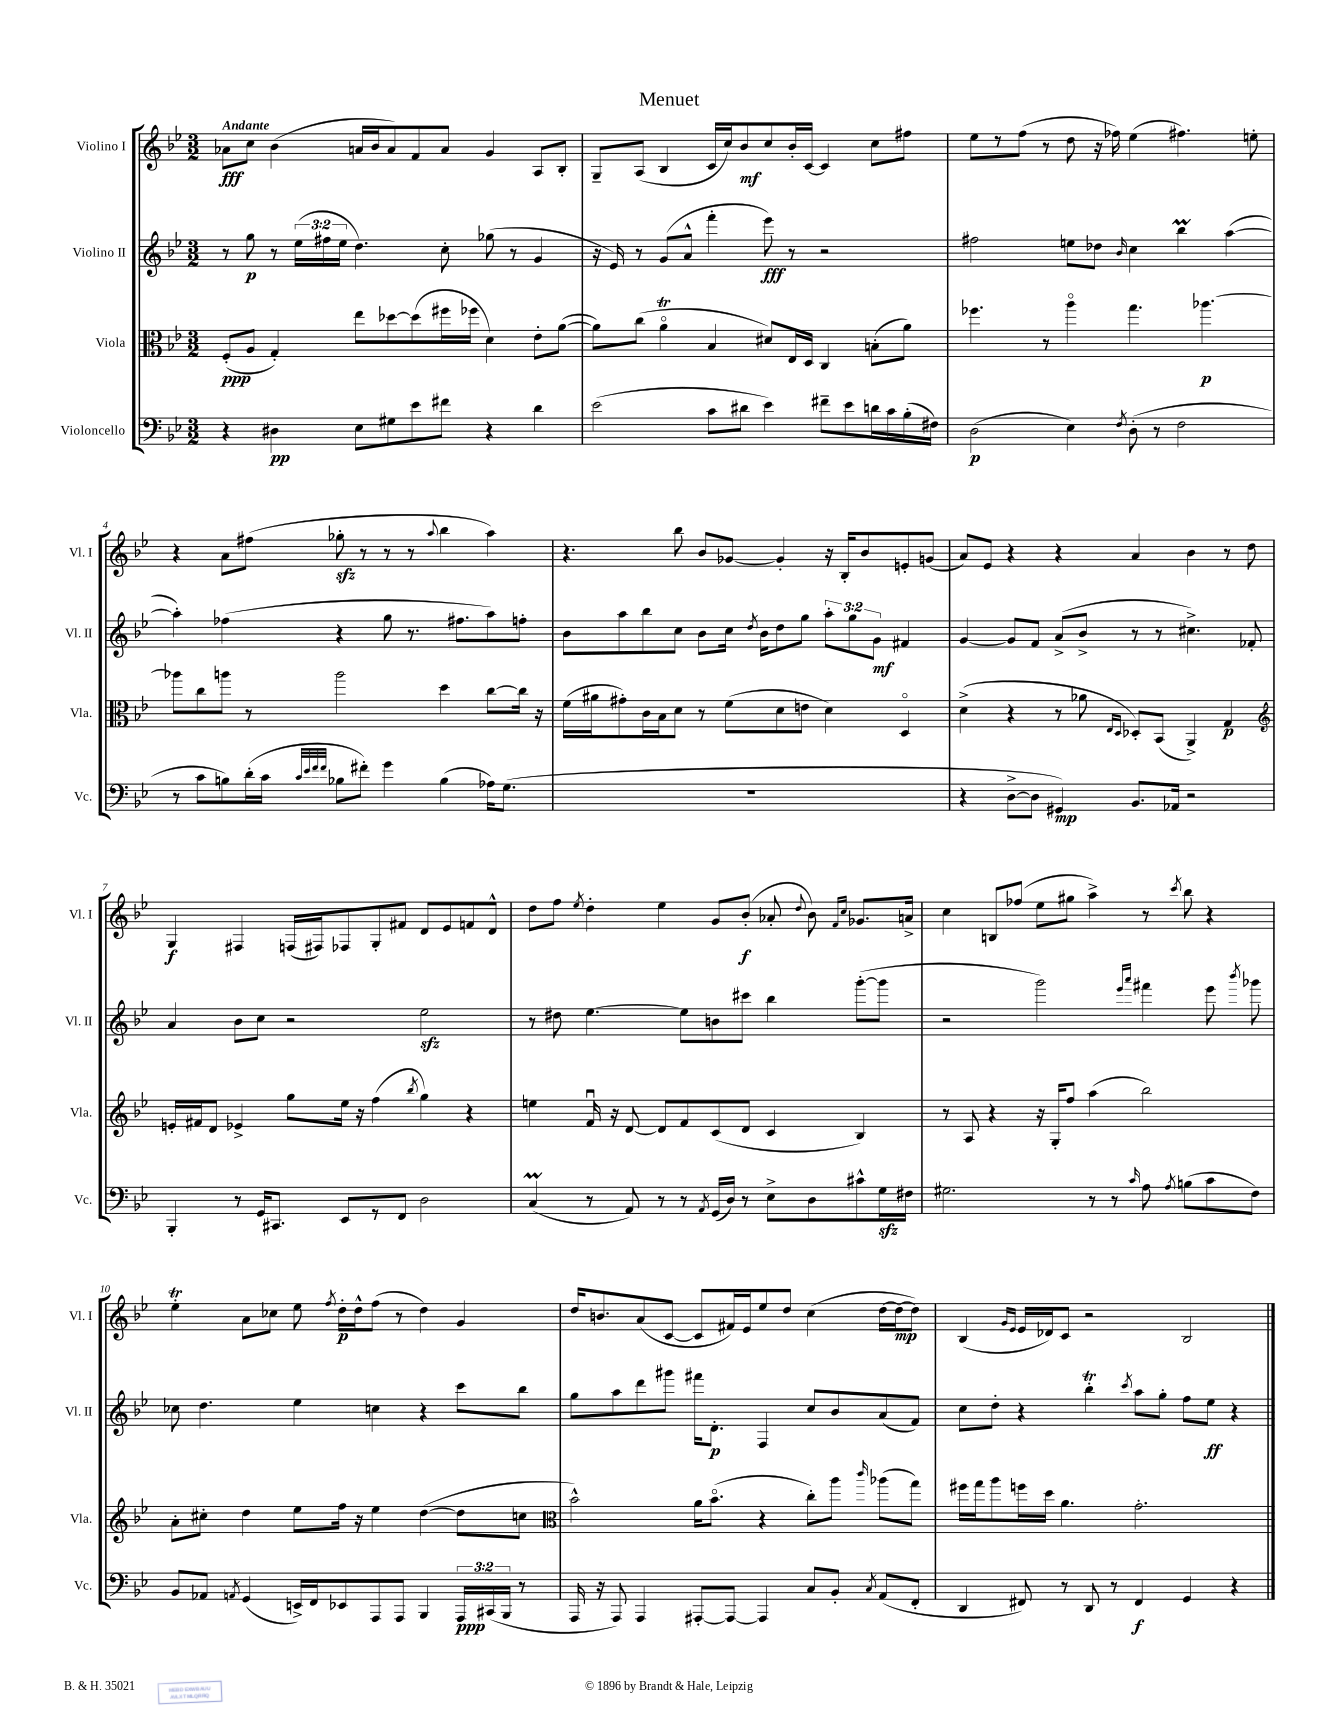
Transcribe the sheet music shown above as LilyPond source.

\header { title = "Menuet" }
<<
\new StaffGroup <<
\new Staff = "s0" \with { instrumentName = "Violino I" shortInstrumentName = "Vl. I" } {
    \clef treble \key bes \major \numericTimeSignature \time 3/2 \tempo "Andante"
    \autoBeamOff aes'8[\fff c''8] bes'4( a'16[ bes'16 a'8) f'8 a'8] g'4 a8[ bes8]-. |
    g8[-- a8]( bes4 c'16[ c''16) bes'8\mf c''8 bes'16-. c'16]~ c'4 c''8[ fis''8] |
    ees''8[ r8 f''8]( r8 d''8 r16 fes''16) ees''4( fis''4.) e''8-. |
    r4 a'8[ fis''8]( ges''8-.\sfz r8 r8 r8 \appoggiatura { a''8 } bes''4 a''4) |
    r4. bes''8 bes'8[ ges'8]~ ges'4-. r16 bes16[-. bes'8 e'8-. g'8]( |
    a'8[) ees'8] r4 r4 a'4 bes'4 r8 d''8 |
    g4\f fis4 f16[( fis16) fes8 g8-. fis'8] d'8[ ees'8 f'8 d'8]-^ |
    d''8[ f''8] \acciaccatura { ees''8 } d''4-. ees''4 g'8[ bes'8]-.\f( aes'8-. \appoggiatura { d''8 } bes'8) \grace { f'16[ c''16] } ges'8.[ a'16]-> |
    c''4 b8[ fes''8]( ees''8[ gis''8] a''4->) r8 \acciaccatura { c'''8 } bes''8 r4 |
    ees''4-.\trill a'8[ ces''8] ees''8 \acciaccatura { f''8 } d''16[-.\p d''16-^ f''8]( r8 d''4) g'4 |
    d''16[ b'8. a'8( c'8]~ c'8[ fis'16) ees'16 ees''8 d''8] c''4( d''16[~ d''16~\mp d''8]) |
    bes4( \grace { g'16[ ees'16] } ees'16[ des'16) c'8] r2 bes2 \bar "|." |
}
\new Staff = "s1" \with { instrumentName = "Violino II" shortInstrumentName = "Vl. II" } {
    \clef treble \key bes \major \numericTimeSignature \time 3/2 \override Staff.TupletNumber.text = #tuplet-number::calc-fraction-text
    \autoBeamOff r8 g''8\p r8 \tuplet 3/2 { ees''16[( fis''16 ees''16] } d''4.) c''8-. ges''8( r8 g'4 |
    r16 ees'16) r8 g'8[( a'8]-^ f'''4-. ees'''8\fff) r8 r2 |
    fis''2 e''8[ des''8] \grace { bes'16 } c''4 bes''4\prall a''4~( |
    a''4-.) fes''4( r4 g''8 r8. fis''8.[ a''8) f''8]-. |
    bes'8[ a''8 bes''8 c''8] bes'8[ c''16] \acciaccatura { d''8 } bes'16[ d''8 g''8] \tuplet 3/2 { a''8[-. g''8 g'8]\mf } fis'4 |
    g'4~ g'8[ f'8] a'8[->( bes'8]-> r8 r8 cis''4.->) fes'8-. |
    a'4 bes'8[ c''8] r2 ees''2\sfz |
    r8 dis''8 ees''4.~ ees''8[ b'8 cis'''8] bes''4 g'''8[~-.( g'''8] |
    r2 g'''2) \grace { ees'''16[ a'''16] } fis'''4 ees'''8 \acciaccatura { bes'''8 } ges'''8 |
    ces''8 d''4. ees''4 c''4 r4 c'''8[ bes''8] |
    g''8[ a''8 d'''8 gis'''8] fis'''16[ d'8.]-.\p f4 c''8[ bes'8 a'8( f'8]) |
    c''8[ d''8]-. r4 bes''4-.\trill \acciaccatura { c'''8 } a''8[ g''8]-. f''8[ ees''8]\ff r4 \bar "|." |
}
\new Staff = "s2" \with { instrumentName = "Viola" shortInstrumentName = "Vla." } {
    \clef alto \key bes \major \numericTimeSignature \time 3/2
    \autoBeamOff f8[-.\ppp( a8] g4-.) ees''8[ des''8~ des''8( fis''16 fes''16] d'4) ees'8[-. a'8]~( |
    a'8[) c''8]( a'4\flageolet\trill bes4 dis'8[) ees16 d16] c4 b8[-.( a'8]) |
    fes''4. r8 a''4\flageolet g''4. aes''4.~\p |
    aes''8[ c''8 a''8] r8 a''2 d''4 c''8[~ c''16] r16 |
    f'16[( ais'16 gis'8-.) c'16 bes16 d'8] r8 f'8[( d'8 e'8] d'4) d4\flageolet |
    d'4->( r4 r8 aes'8 \grace { ees16[ d16] } des8[-.) bes,8]( a,4->) g4\p |
    \clef treble e'16[-. fis'16 d'8] ees'4-> g''8[ ees''16] r16 f''4( \acciaccatura { bes''8 } g''4) r4 |
    e''4 f'16\downbow r16 d'8~ d'8[ f'8 c'8( d'8] c'4 bes4) |
    r8 a8 r4 r16 g16[-. f''8] a''4( bes''2) |
    a'8[-. cis''8]-. d''4 ees''8[ f''16] r16 ees''4 d''4~( d''8[ c''8] |
    \clef alto bes'2-^) a'16[ bes'8.]\flageolet( r4 c''8[-.) a''8] \grace { c'''16 } aes''8[( g''8]) |
    fis''16[ g''16 a''8 f''16 d''16] a'4. g'2.-. \bar "|." |
}
\new Staff = "s3" \with { instrumentName = "Violoncello" shortInstrumentName = "Vc." } {
    \clef bass \key bes \major \numericTimeSignature \time 3/2 \override Staff.TupletNumber.text = #tuplet-number::calc-fraction-text
    \autoBeamOff r4 dis4\pp ees8[ gis8 ees'8 fis'8] r4 d'4 |
    ees'2( c'8[ dis'8] ees'4) fis'8[-- ees'8 d'16 c'16 bes16-.( fis16]) |
    d2\p( ees4) \acciaccatura { f8 } d8-.( r8 f2 |
    r8 c'8[ b8) d'16-.( c'16] \grace { c'32[ ees'32 f'32 f'32] } bes8[ fis'8]-.) g'4 bes4( aes16[) g8.]( |
    R1. |
    r4 d8[~-> d8] gis,4\mp) bes,8.[ aes,16] r2 |
    bes,,4-. r8 g,16[ cis,8.] ees,8[ r8 f,8] d2 |
    c4\prall( r8 a,8) r8 r8 \acciaccatura { a,8 } g,16[( d16]) r8 ees8[-> d8 cis'8-^ g16\sfz fis16] |
    gis2. r8 r8 \grace { c'16 } a8 \acciaccatura { a8 } b8[( c'8 f8]) |
    bes,8[ aes,8] \acciaccatura { a,8 } g,4( e,16[->) f,16 ees,8 a,,8 a,,8] bes,,4 \tuplet 3/2 { a,,16[\ppp cis,16( bes,,16] } r8 |
    a,,16 r16 a,,8) a,,4 ais,,8[~-. ais,,8]~ ais,,4 c8[ bes,8]-. \acciaccatura { c8 } a,8[( f,8]-. |
    d,4 fis,8) r8 d,8 r8 fis,4\f g,4 r4 \bar "|." |
}
>>
>>
